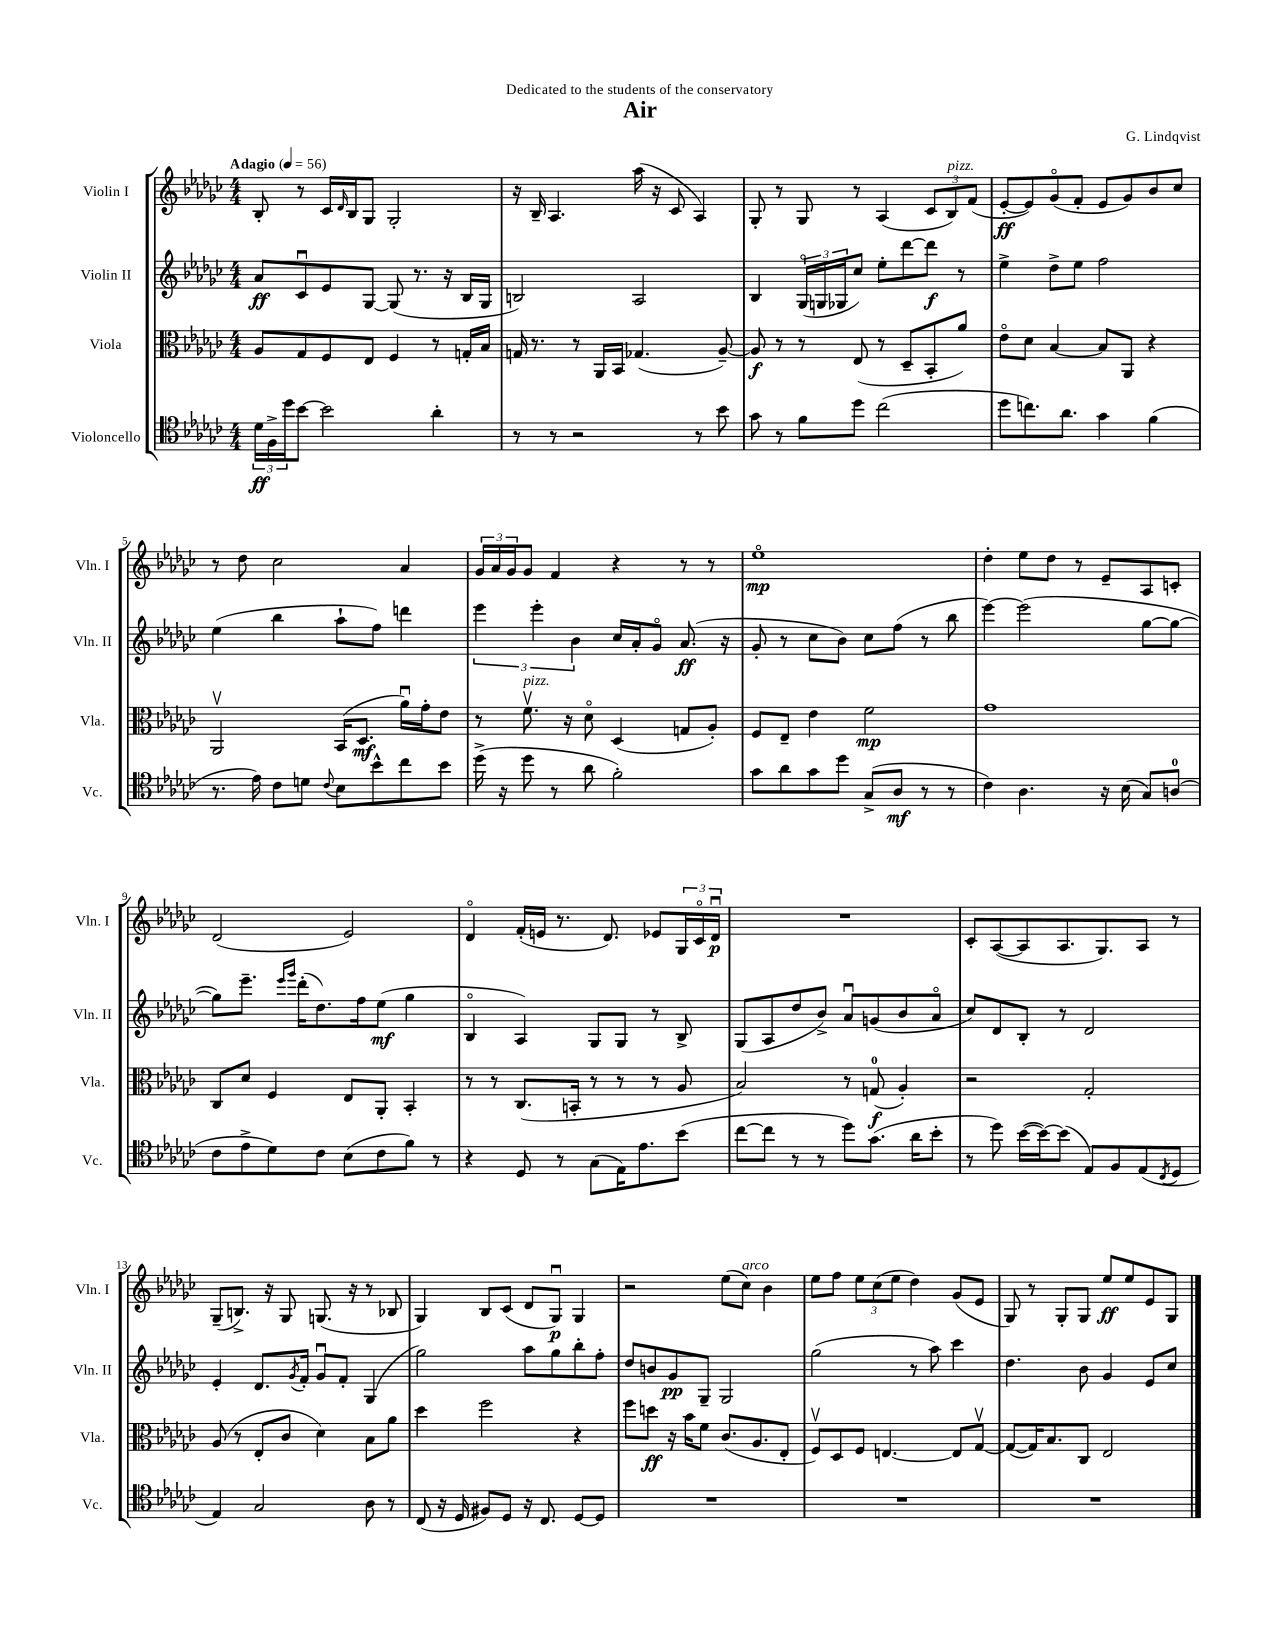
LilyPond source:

\header { title = "Air" composer = "G. Lindqvist" dedication = "Dedicated to the students of the conservatory" }
<<
\new StaffGroup <<
\new Staff = "s0" \with { instrumentName = "Violin I" shortInstrumentName = "Vln. I" } {
    \clef treble \key ges \major \numericTimeSignature \time 4/4 \tempo "Adagio" 4 = 56
    bes8-. r8 ces'16 \grace { des'16 } bes16 ges8 ges2-. |
    r16 bes16-- aes4. aes''16( r16 ces'8 aes4) |
    ges8-. r8 ges8 r8 aes4( \tuplet 3/2 { ces'8 bes8^\markup { \italic "pizz." }) f'8( } |
    ees'8~-.\ff ees'8) ges'8\flageolet( f'8-. ees'8 ges'8) bes'8 ces''8 |
    r8 des''8 ces''2 aes'4 |
    \tuplet 3/2 { ges'16 aes'16 ges'16 } ges'8 f'4 r4 r8 r8 |
    ees''1\flageolet\mp |
    des''4-. ees''8 des''8 r8 ees'8-- aes8 c'8-. |
    des'2( ees'2) |
    des'4\flageolet f'16-.( e'16 r8. des'8.) ees'8 \tuplet 3/2 { ges16 ces'16\flageolet des'16\downbow\p } |
    R1 |
    ces'8-. aes8~( aes8 aes8. ges8.) aes8 r8 |
    ges8--( b8.->) r16 ges8 g8.( r16 r8 bes8 |
    ges4) bes8 ces'8( des'8 ges8\downbow\p) ges4 |
    r2 ees''8( ces''8^\markup { \italic "arco" }) bes'4 |
    ees''8 f''8 \tuplet 3/2 { ees''8 ces''8( ees''8 } des''4) ges'8( ees'8 |
    ges8) r8 ges8-. ges8 ees''8\ff ees''8 ees'8 ges8 \bar "|." |
}
\new Staff = "s1" \with { instrumentName = "Violin II" shortInstrumentName = "Vln. II" } {
    \clef treble \key ges \major \numericTimeSignature \time 4/4
    aes'8\ff ces'8\downbow ees'8 ges8~ ges8( r8. r16 bes16 ges16 |
    b2) aes2 |
    bes4 \tuplet 3/2 { ges16\flageolet( g16 ges16 } ces''8) ees''8-. des'''8~ des'''8\f r8 |
    ees''4-> des''8-> ees''8 f''2 |
    ees''4( bes''4 aes''8-! f''8) d'''4 |
    \tuplet 3/2 { ees'''4 ees'''4-. bes'4 } ces''16 aes'16-. ges'8\flageolet aes'8.\ff( r16 |
    ges'8-. r8 ces''8 bes'8) ces''8 f''8( r8 bes''8 |
    ees'''4~) ees'''2( ges''8~ ges''8~ |
    ges''8) ees'''8.-- \grace { ees'''16 ges'''16 } des'''16-.( des''8.) f''16 ees''8\mf( ges''4 |
    bes4\flageolet aes4) ges8 ges8 r8 bes8-> |
    ges8( aes8 des''8 bes'8->) aes'8\downbow g'8( bes'8 aes'8\flageolet |
    ces''8) des'8 bes8-. r8 des'2 |
    ees'4-. des'8. \acciaccatura { ges'8 } f'16-. ges'8\downbow f'8-. ges4( |
    ges''2) aes''8 ges''8 bes''8-. f''8-. |
    des''8 b'8 ges'8\pp ges8-- ges2 |
    ges''2( r8 aes''8) ces'''4 |
    des''4. bes'8 ges'4 ees'8 ces''8 \bar "|." |
}
\new Staff = "s2" \with { instrumentName = "Viola" shortInstrumentName = "Vla." } {
    \clef alto \key ges \major \numericTimeSignature \time 4/4
    aes8 ges8 f8 ees8 f4 r8 g16-. bes16 |
    g16 r8. r8 aes,16 bes,16 ges4.( aes8~--) |
    aes8\f r8 r8 ees8( r8 des8-- bes,8-. aes'8) |
    ees'8\flageolet des'8 bes4~ bes8 aes,8 r4 |
    aes,2\upbow bes,16( des8.\mf aes'16\downbow) ges'16-. ees'8 |
    r8 f'8.\upbow^\markup { \italic "pizz." } r16 des'8\flageolet des4( g8 aes8-.) |
    f8 ees8-- ees'4 f'2\mp |
    ges'1 |
    ces8 des'8 f4 ees8 aes,8-. bes,4-. |
    r8 r8 ces8.( b,16-. r8 r8 r8 aes8 |
    bes2) r8 g8-0\f( aes4-.) |
    r2 ges2-. |
    aes8( r8 ees8-. ces'8 des'4) bes8 aes'8 |
    des''4 f''2 r4 |
    f''8 d''8\ff r16 bes'16 f'8 ces'8.( aes8. ees8-. |
    f8\upbow) des8 f8 e4.~ e8 ges8~\upbow |
    ges8~( ges16) bes8. ces8 ees2 \bar "|." |
}
\new Staff = "s3" \with { instrumentName = "Violoncello" shortInstrumentName = "Vc." } {
    \clef tenor \key ges \major \numericTimeSignature \time 4/4
    \tuplet 3/2 { des'16\ff f16-> des''16 } bes'8~ bes'2 aes'4-. |
    r8 r8 r2 r8 bes'8 |
    ges'8 r8 f'8 des''8 ces''2( |
    des''8 c''8.) aes'8. ges'4 f'4( |
    r8. ees'16) ces'8 d'8 \appoggiatura { ces'8 } bes8 bes'8-^ ces''8 bes'8 |
    des''16->( r16 des''8 r8 aes'8 f'2-.) |
    ges'8 aes'8 ges'8 des''8 ges8->( aes8\mf r8 r8 |
    ces'4) aes4. r16 bes16( ges8) a8-0( |
    ces'8 ees'8-> des'8) ces'8 bes8( ces'8 f'8) r8 |
    r4 des8 r8 ges8( ees16) ees'8. bes'8( |
    ces''8~ ces''8 r8 r8 des''8) ges'8.( aes'16 bes'8-. |
    r8 des''8) bes'16~( bes'16~) bes'8( ees8) f8 ees8( \acciaccatura { ces8 } des8 |
    ees4) ges2 aes8 r8 |
    ces8( r16 des16 fis8) des8 r16 ces8. des8~ des8 |
    R1 |
    R1 |
    R1 \bar "|." |
}
>>
>>
